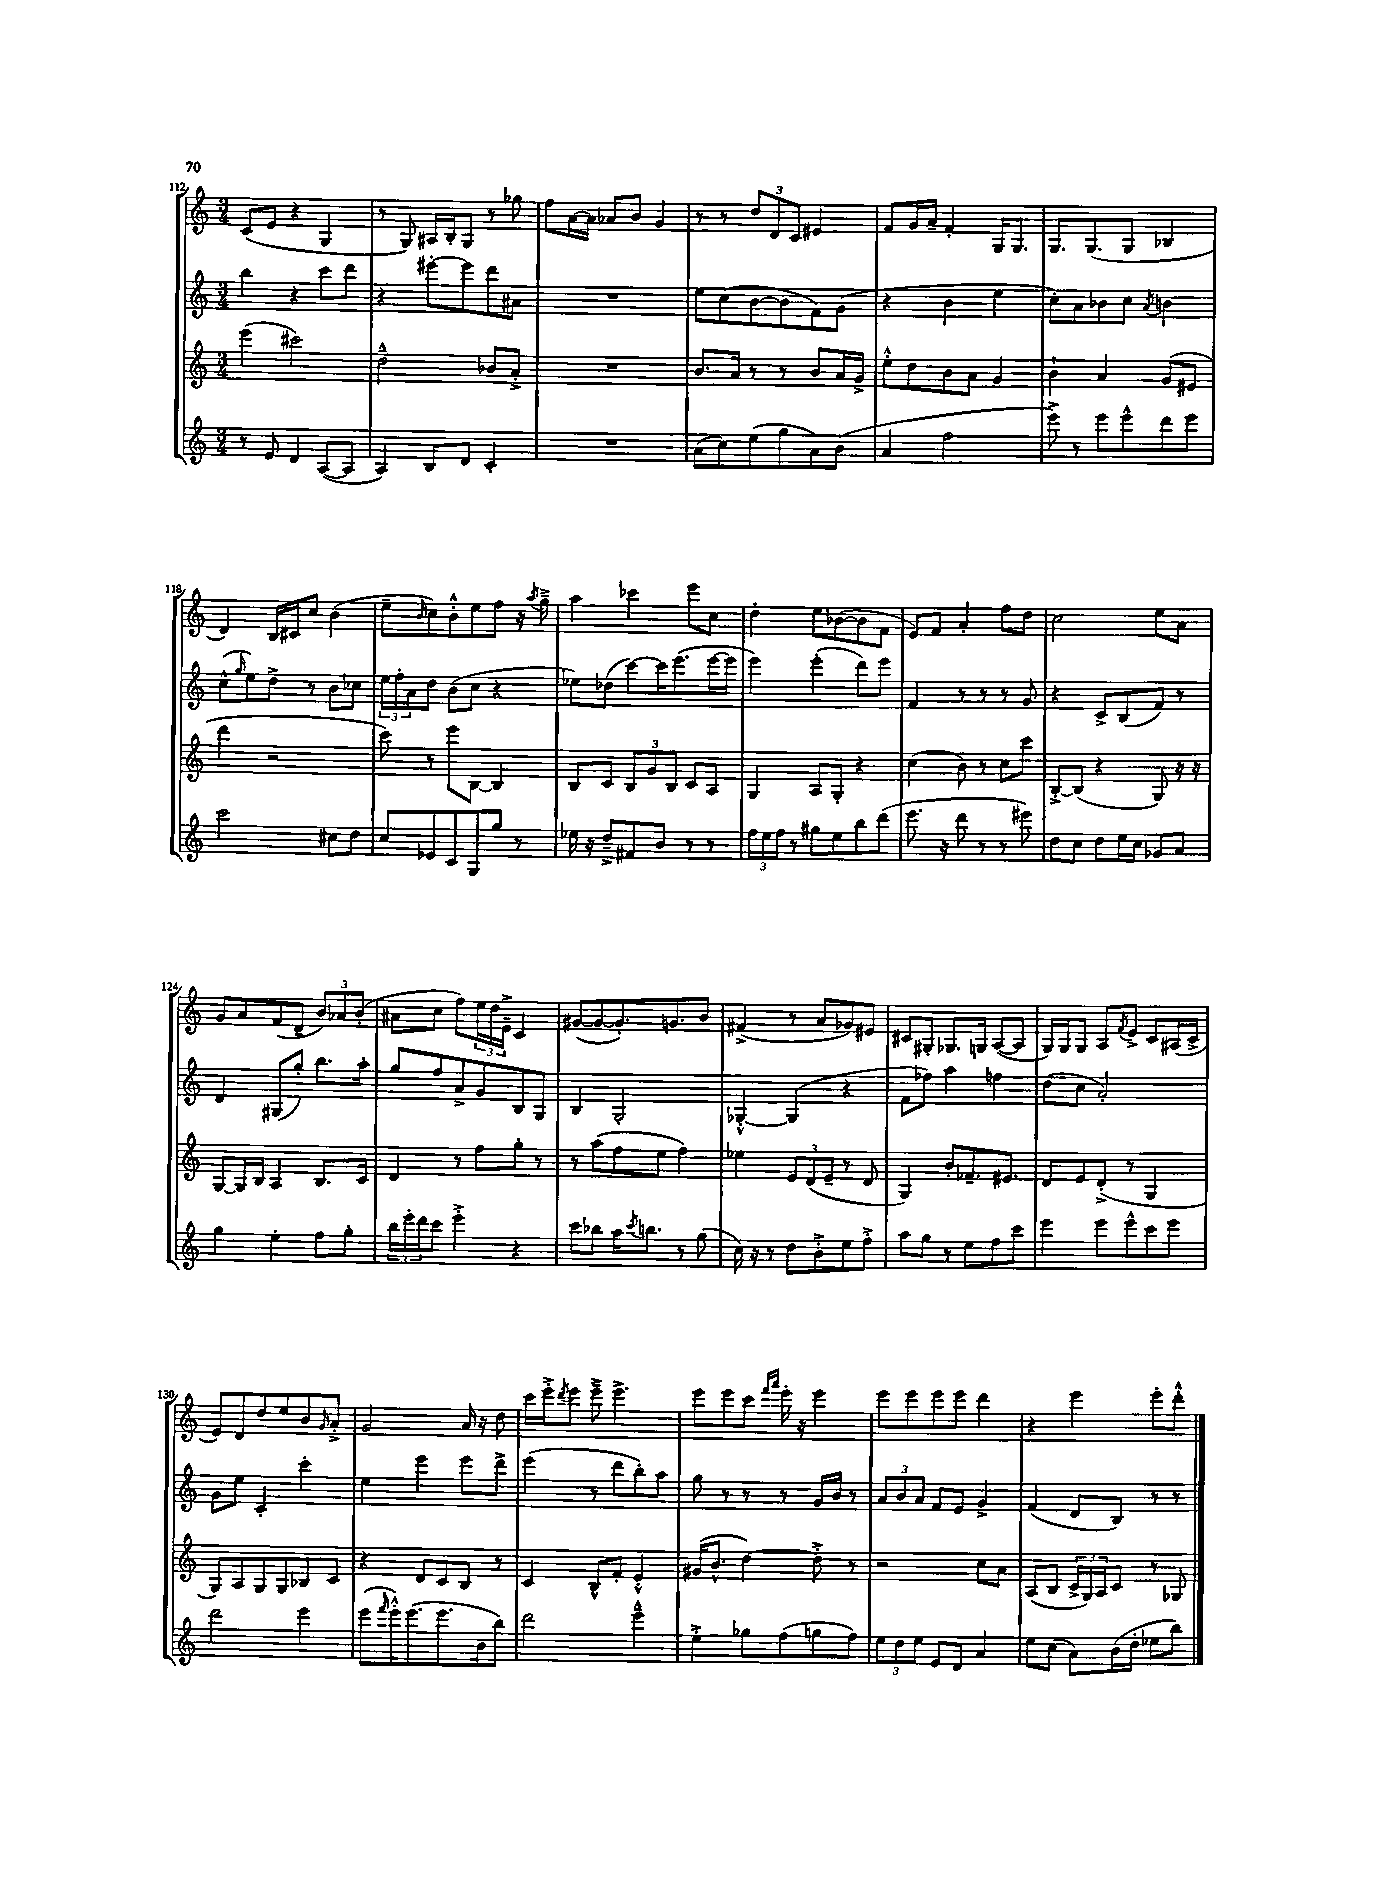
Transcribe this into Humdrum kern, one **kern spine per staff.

**kern	**kern	**kern	**kern
*staff4	*staff3	*staff2	*staff1
*clefG2	*clefG2	*clefG2	*clefG2
*k[]	*k[]	*k[]	*k[]
*M3/4	*M3/4	*M3/4	*M3/4
8r	(4eee	4bb	(8c
8e	.	.	8e
4d	2ccc#)	4r	4r
([8A	.	8ccc	4G
8A]	.	8ddd	.
=	=	=	=
4A)	2dd~^^	4r	8r
.	.	.	8G)
8B	.	[8eee#'	16A#
.	.	.	16B'
8d	.	8eee#]	8G
4c'	8b-	8ddd	8r
.	8a'^	8a#	8gg-
=	=	=	=
2.r	2.r	2.r	8ff
.	.	.	[16a
.	.	.	16a]
.	.	.	8a-
.	.	.	8b
.	.	.	4g
=	=	=	=
(8a	8.b	8ee	8r
8cc)	.	(8cc	8r
.	16a	.	.
(8ee	8r	[8b	12dd
.	.	.	12d
8gg	8r	8b]	.
.	.	.	12c
8a)	8b	8f)	4e#
(8b	16a	(8g	.
.	16g^	.	.
=	=	=	=
4a	8ee'^^	4r	8f
.	8dd	.	16g
.	.	.	16a~
2ff	8b	4b	4f'
.	8a	.	.
.	4g	4ee	16G
.	.	.	8.G
=	=	=	=
8eee^)	4b`	8cc')	8.G
8r	.	8a	.
.	.	.	(8.G
8eee	4a	8b-	.
8eee^^	.	8cc	8G
.	.	8qa	.
8ddd	(8g	4b	4B-
8eee	8e#	.	.
=	=	=	=
2ccc	4ddd	(8cc^^	4d)
.	.	16qqgg	.
.	.	8ee)	.
.	2r	8dd^	16B
.	.	.	16c#
.	.	8r	8cc
8cc#	.	8b	(4b
8dd	.	8cc-	.
=	=	=	=
8cc	8ccc)	24ee	8ee~
.	.	24ff'	.
.	.	24a	.
.	.	.	16qqb
8e-	8r	8dd	8cc)
8c	8eee	(8b	8b'^^
8G	[8B	8cc	8ee
8gg	4B]	4r	8ff
8r	.	.	16r
.	.	.	8qaa
.	.	.	16gg~^
=	=	=	=
16ee-	8B	8ee-)	4aa
16r	.	.	.
8dd~^	8c	(8dd-	.
8f#	12B	[8ccc)	4ccc-
.	12g	.	.
8b	.	16ccc]	.
.	12B	.	.
.	.	(8.eee	.
8r	8c	.	8eee
8r	8A	[16eee	8cc
.	.	16eee]	.
=	=	=	=
24ff	4G	4eee)	4dd'
24ee	.	.	.
24ff	.	.	.
8r	.	.	.
8gg#	8A	(4eee'	8ee
8ee	8G'	.	([8b-
8bb	4r	8ddd)	8b-]
(8ddd	.	8eee	8f
=	=	=	=
8.eee	(4cc	4f	8e)
.	.	.	8f
16r	.	.	.
8ddd	8b)	8r	4a'
8r	8r	8r	.
8r	8cc	8r	8ff
8eee#)	8ccc	8g	8dd
=	=	=	=
8dd	[8B'^	4r	2cc
8cc	(8B]	.	.
8dd	4r	8c^	.
16ee	.	(8B	.
16cc	.	.	.
8g-	8G)	8f)	8ee
8a	16r	8r	8a
.	16r	.	.
=	=	=	=
4gg	[8G	4d	8g
.	16G]	.	8a
.	16B	.	.
4ee'	4A	(8G#	(8f
.	.	8gg')	8d~
8ff	8.B	8.bb	12b)
.	.	.	12a-
8gg'	.	.	.
.	.	.	(12b'
.	16c	16aa'	.
=	=	=	=
24bb	4d	8gg	8a#
24eee'	.	.	.
24ddd	.	.	.
8ccc	.	8ff	8cc
4eee'^	8r	8a^	8ff)
.	8ff	8g	24ee
.	.	.	24dd
.	.	.	24e~^
4r	8gg'	8B	4c
.	8r	8G	.
=	=	=	=
8ccc	8r	4B	([8g#
8bb-	(8aa	.	8g#_
16aa	8ff	2G'	8.g#'])
8qccc	.	.	.
8.bb	.	.	.
.	8ee	.	.
.	.	.	8.g
8r	4ff)	.	.
(8gg	.	.	8b
=	=	=	=
16cc)	4ee-	[4G-'^^	(4f#^
16r	.	.	.
8r	.	.	.
8dd	12e	(4G-]	8r
.	(12d	.	.
8b'^	.	.	8a
.	12e~	.	.
8ee	8r	4r	8g-)
8ff'^	8d	.	8e#
=	=	=	=
8aa	4G)	8f	8c#
8gg	.	8ff-)	8G#'
8r	8b'	4aa	8.G-
8ee	8.f-~	.	.
.	.	.	16G
8ff	.	4ff	([8A
.	8.e#	.	.
8ccc	.	.	8A]
=	=	=	=
4eee	8d	(8dd	16G)
.	.	.	16G
.	8e	8cc	8G
8eee	(8d'^	2a')	8A
.	.	.	8qf
8eee^^	8r	.	8e^
8ccc	4G	.	8c
8eee	.	.	(16A#
.	.	.	16c^
=	=	=	=
2ddd	8G)	8g	8e)
.	8A	8ee	8d
.	8G	4c'	8dd
.	8G	.	8ee
4eee	8B-	4ccc'	8b
.	.	.	16qqg
.	8c	.	8a'^
=	=	=	=
(8eee	4r	4ee	2g
16qqfff	.	.	.
16eee'^^)	.	.	.
(8.eee	.	.	.
.	8d	4eee	.
8.eee	8c	.	.
.	8B	8eee	16a
16b	.	.	16r
8bb)	8r	8ddd^	8dd
=	=	=	=
2ddd	4c	(4eee	16ccc
.	.	.	16eee'^
.	.	.	8qddd
.	.	.	8eee
.	8B^^	8r	8eee~^
.	8f'	8ddd	4.eee^
4eee~^^	4e'^^	8bb')	.
.	.	8aa	.
=	=	=	=
4ee'^	(16g#	8gg	8eee
.	8.b^^	.	.
.	.	8r	8eee
8gg-	[4dd)	8r	8ccc
.	.	.	16qqfff
.	.	.	16qqaaa
(8ff	.	8r	16eee'
.	.	.	16r
8gg	8dd'^]	16g	4eee
.	.	16b	.
8ff)	8r	8r	.
=	=	=	=
12ee	2r	12a	8eee
12dd	.	12b	.
.	.	.	8eee
12ee	.	12a	.
8e	.	8f	8eee
8d	.	8e	8eee
4a	8cc	4g^	4ddd
.	8a	.	.
=	=	=	=
8ee	(8A	(4f	4r
(8cc	8B	.	.
8a)	24c^	8d	4eee
.	24G)	.	.
.	24A	.	.
(16b	8c	8B)	.
16dd'	.	.	.
8ee-	8r	8r	8eee'
8bb)	8G-	8r	8ddd'^^
==	==	==	==
*-	*-	*-	*-
